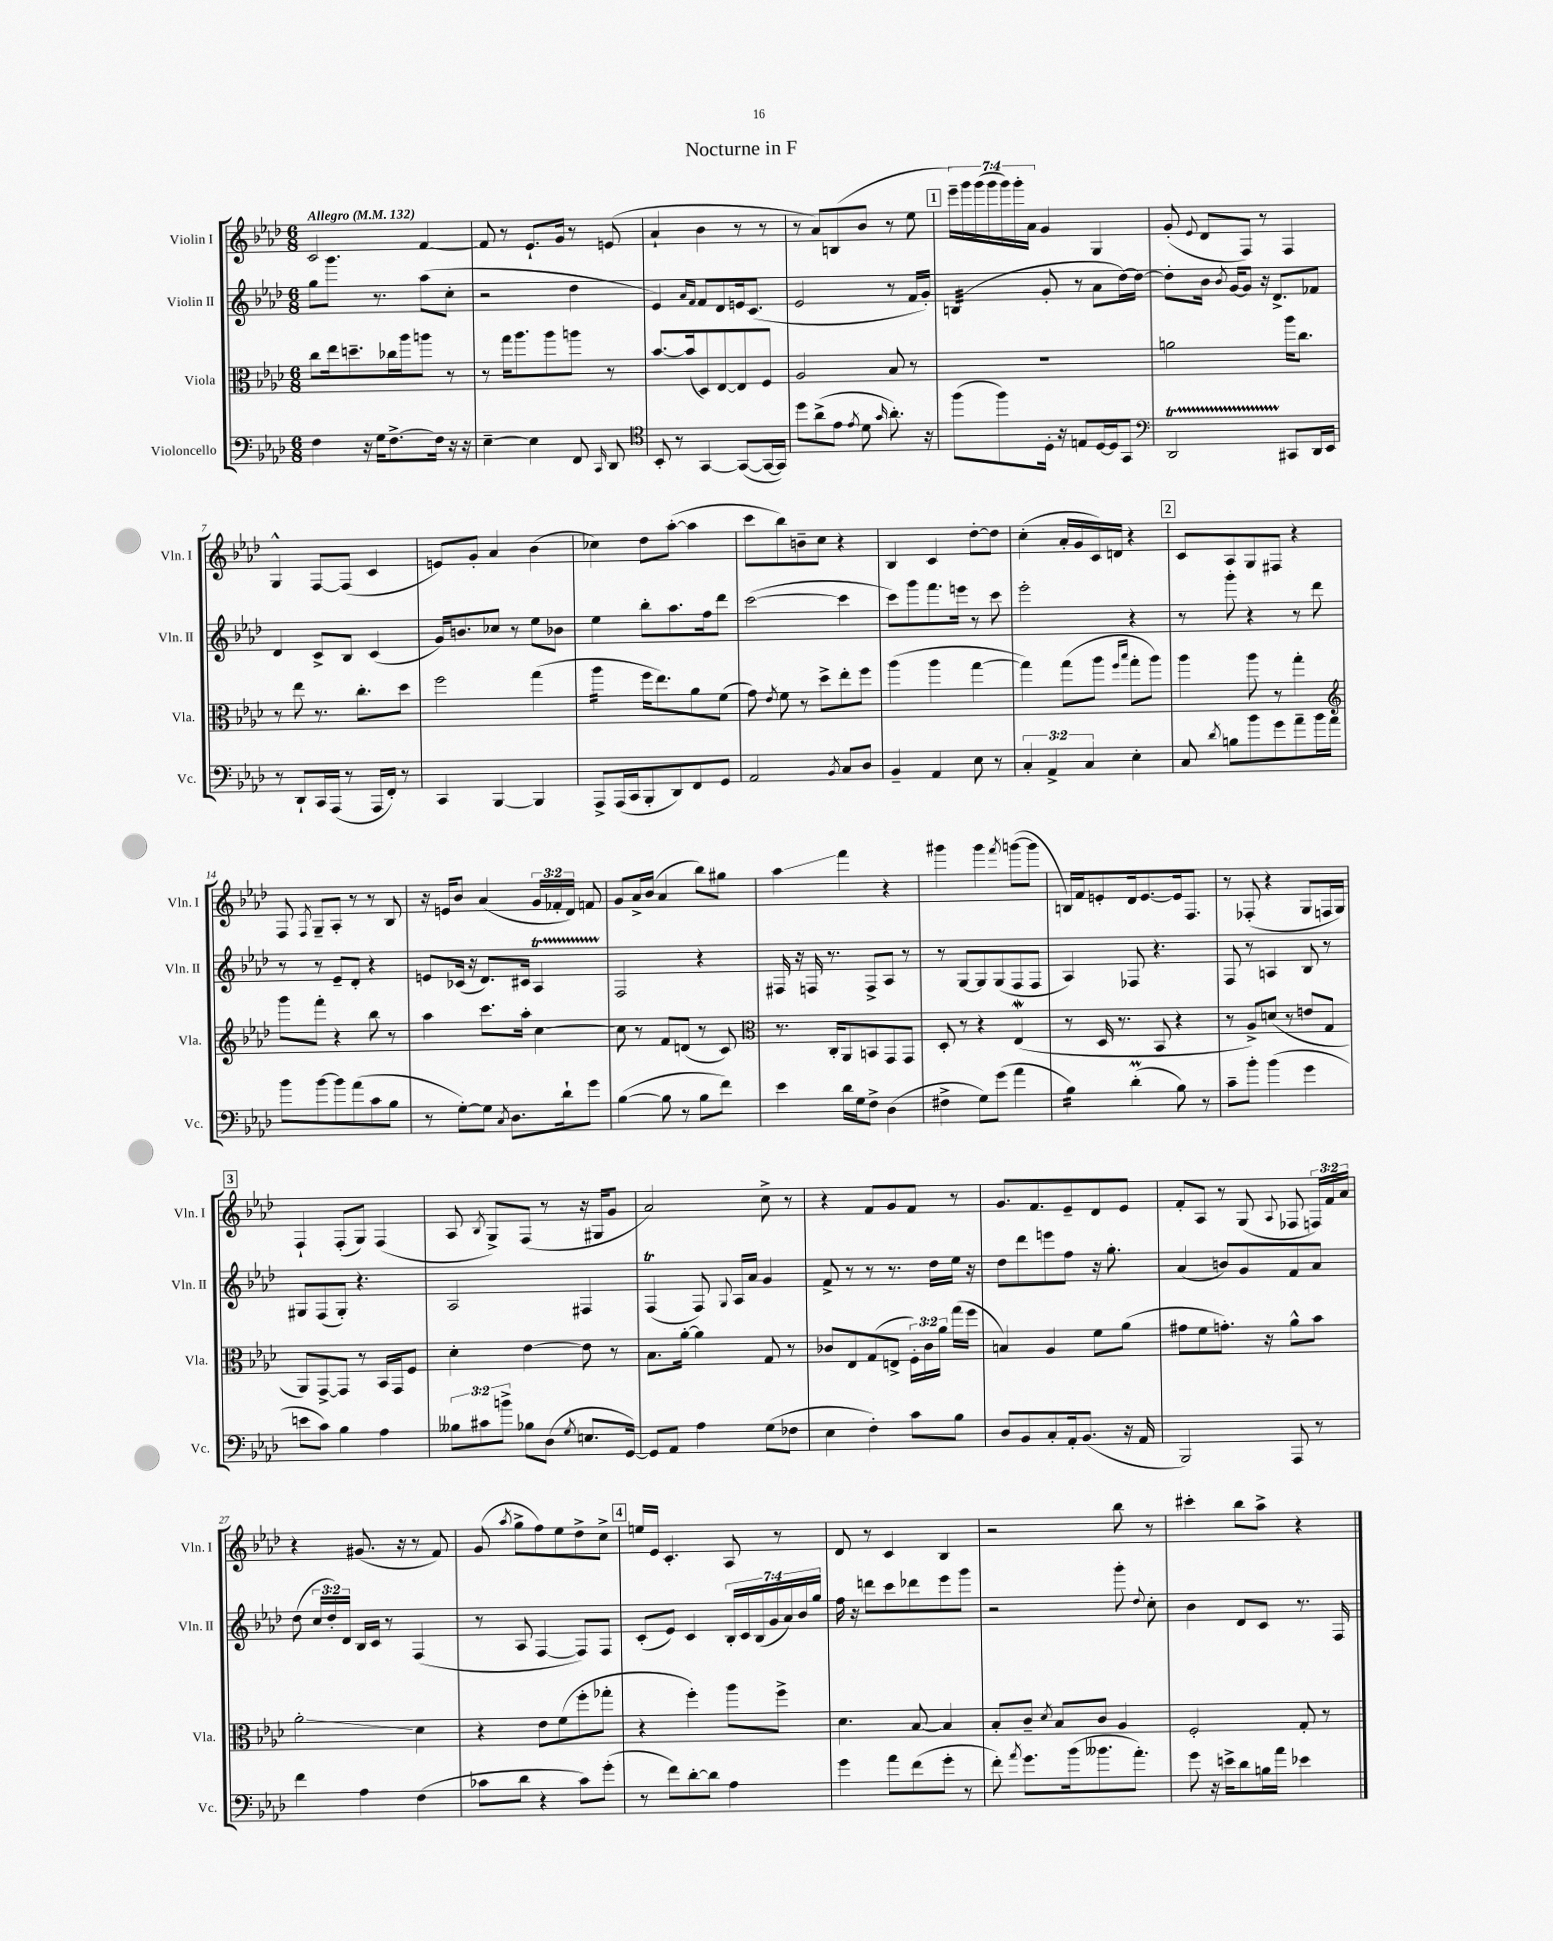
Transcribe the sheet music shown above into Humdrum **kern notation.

**kern	**kern	**kern	**kern
*staff4	*staff3	*staff2	*staff1
*clefF4	*clefC3	*clefG2	*clefG2
*k[b-e-a-d-]	*k[b-e-a-d-]	*k[b-e-a-d-]	*k[b-e-a-d-]
*M6/8	*M6/8	*M6/8	*M6/8
*MM132	*MM132	*MM132	*MM132
4F\	8cc\L	8gg\L	2c/
.	16ee-\k	8.ggg\J	.
.	8.dd~\	.	.
16r	.	.	.
16G\LK	.	8.r	.
[8.F^\	16cc-\L	.	.
.	16aa-\J	.	.
.	8aa\J	(8aa-\L	[4f/
16F\]Jk	.	.	.
16r	8r	8cc'\J	.
16r	.	.	.
=	=	=	=
[4E-~\	8r	2r	8f/]
.	16gg\LK	.	8r
.	8.aa-\	.	.
4E-\]	.	.	8.e-`/L
.	8aa-\	.	.
.	.	.	16g/Jk
8FF/	8aa\J	4dd-\	8r
16qqCC/	.	.	.
8DD-/	8r	.	(8e/
=	=	=	=
*clefC4	*	*	*
8BB-'/	[8.b-/L	4e-/)	4a-`/
8r	.	.	.
.	(16b-/]k	.	.
.	.	16qqa-/LL	.
.	.	16qqf/JJ	.
[4GG/	8D-/)	8f/L	4b-\
.	[8E-/	8d-/	.
(8GG/_L	8E-/]	16e/k	8r
.	.	(8.c/J	.
16GG/_L	8F/J	.	8r
16GG/]JJ)	.	.	.
=	=	=	=
8dd-\L	2A-/	2e-/	8r
(8a-^\	.	.	8a-/L)
8e-\J	.	.	(8B/
8qe-/	.	.	.
8d-\	.	.	8b-/J
16qqg/	.	.	.
8.a-'\)	8B-/	8r	8r
.	8r	16f/LL	8ee-\
16r	.	16g'/JJ)	.
=	=	=	=
(8ff\L	2.r	(4B/	28eee-~\LL)
.	.	.	28ggg\
.	.	.	(28ggg\
.	.	.	28ggg\
8ff\)	.	.	.
.	.	.	28ggg\)
.	.	.	28ggg'\
.	.	.	28a-\JJ
16D-'\Jk	.	8g'/	4g/
16r	.	.	.
8E/L	.	8r	.
[16D-/L	.	8a-\L	4G/
16D-/]J	.	.	.
8GG/J	.	[16dd-\L)	.
.	.	16dd-\_JJ	.
=	=	=	=
*clefF4	*	*	*
2DD-/	2a\	8dd-'\]L	(8g'/
.	.	.	8qqe-/
.	.	16b-\Jk	8d-/L
.	.	8qb-/	.
.	.	[16g/LK	.
.	.	8g/]J	8F/J)
.	.	16r	8r
.	.	8.d-^/L	.
8CC#/L	16aa-\LK	.	4F/
.	8.cc\J	.	.
16DD-/L	.	8f-/J	.
16EE-/JJ	.	.	.
=	=	=	=
8r	8r	4d-/	4G^^/
8DD-`/L	8ee-\	.	.
16CC/L	8.r	8c^/L	[8F/L
(16AAA-/JJ	.	.	.
8r	.	8B-/J	(8F/]J
.	8.cc'\L	.	.
16AAA-/LL	.	(4c/	4c/
16FF'/JJ)	.	.	.
8r	8dd-\J	.	.
=	=	=	=
4CC/	2ff\	16g/LK)	8e/L)
.	.	8.b/	.
.	.	.	8g'/J
[4BBB-/	.	8cc-/J	4a-/
.	.	8r	.
4BBB-/]	(4gg\	8ee-\L	(4b-\
.	.	8b-\J	.
=	=	=	=
8AAA-^/L	4aa-\	4ee-\	4cc-\)
(16AAA-/L	.	.	.
16CC/J	.	.	.
8BBB-'/	16ff\LK	8bb-'\L	8dd-\L
.	8.ee-\)	.	.
8DD-/)	.	8.aa-\	([8aa-'\J
8FF/	8a-\	.	4aa-\]
.	.	16ff\k	.
8GG/J	(8f\J	8ddd-\J	.
=	=	=	=
2AA-/	8g\)	([2ccc\	8ccc\L
.	8qe-/	.	.
.	8f\	.	8bb-\)
.	8r	.	8b~\
.	8dd-^\L	.	8cc\J
8qBB-/	.	.	.
8C/L	8ee-'\	4ccc\]	4r
8D-/J	8ff\J	.	.
=	=	=	=
4BB-~/	(4aa-\	8ccc\L)	4B-/
.	.	8ggg\	.
4AA-/	4aa-\	8.fff\	4c/
.	.	16eee\Jk	.
8E-\	[4gg\	8r	[8dd-'\L
8r	.	8ccc\	8dd-\]J
=	=	=	=
6C'/	4gg\])	2eee-'\	(4cc'\
6AA-^/	.	.	.
.	(8gg\L	.	16a-'/LL
.	.	.	16g/
6C/	.	.	.
.	8aa-\J	.	16c/)
.	.	.	16d/JJ
.	16qqff/LL	.	.
.	16qqbb-/JJ	.	.
4E-'\	8gg'\L	4r	4r
.	8aa-\J)	.	.
=	=	=	=
8C/	4aa-\	8r	8c/L
8qd-/	.	.	.
8B\L	.	8ggg'\	8A-/
8b-\	8aa-\	4r	8G/
8g\	8r	.	8F#/J
8a-~\	4gg'\	8r	4r
16b-\L	.	8ddd-\	.
16a-\JJ	.	.	.
=	=	=	=
*	*clefG2	*	*
8b-\L	8ggg\L	8r	8F/
.	.	.	8qF/
[8b-\	8fff'\J	8r	8G~/L
8b-\]	4r	8e-~/L	8A-'/J
(8a-\	.	8d-'/J	8r
8c\	8bb-\	4r	8r
8B-\J	8r	.	8B-/
=	=	=	=
8r	4aa-\	8e/L	16r
.	.	.	16e/LK
[8G'\L)	.	(16c-/Jk	8b-/J
.	.	16r	.
8G\]J	8.ccc\L	8.d-/L)	(4a-/
8qC/	.	.	.
8.D-\L	.	.	.
.	16aa-'\Jk	16c#/Jk	.
.	[4cc\	4A-/	24g/LL
.	.	.	24f-'/
16d-`\k	.	.	.
.	.	.	24d-/JJ)
8g\J	.	.	8f/
=	=	=	=
([4B-\	8cc\]	2F/	8g/L
.	8r	.	16a-^/L
.	.	.	(16b-/JJ
8B-\]	8f/L	.	4a-/
8r	(8d/J	.	.
8B-\L	8r	4r	8bb-\L)
8f\J)	8c/)	.	8gg#\J
=	=	=	=
*	*clefC3	*	*
4e-\	8.r	16F#/	4aa-\
.	.	16r	.
.	.	16F/	.
.	16C'/LK	8.r	.
16d-\LL	8AA-/	.	4fff\
16G\J	.	.	.
8F^\J	8BB/	8F^/L	.
(4D-\	8GG/	8A-/J	4r
.	8GG/J	8r	.
=	=	=	=
4F#^\	8D-'/	8r	4ggg#\
.	8r	[8G/L	.
8G\L)	4r	8G/]	4ggg#\
(8g\J	.	(8G/	.
.	.	.	8qfff/
4a-\	(4E-/	8F/	([8ggg\L
.	.	8F/J	8ggg\]J
=	=	=	=
4B-\)	8r	4A-/)	16B/LL)
.	.	.	16f/J
.	16D-/	.	8e'/
.	8.r	.	.
(4d-'\	.	8F-/	16d-/k
.	.	.	[8.e/
.	8BB-/	4.r	.
8B-\)	4r	.	16e/]k
.	.	.	8.F/J
8r	.	.	.
=	=	=	=
8c~\L	8r	8F/	8r
8b-'\J	8A-^/L)	8r	(8F-'/
(4b-\	(8d/J	4A/	4r
.	8r	.	.
4g\	8e/L	8B-/	8G/L
.	8G/J	8r	16F/L
.	.	.	16G/JJ)
=	=	=	=
8e\L	8AA-/L)	8G#/L	4F`/
8c\J)	[8GG^/	(8F/	.
4B-\	8GG/]J	8G#'/J)	(8F'/L
.	8r	4.r	8G/J)
4A-\	16BB-/LL	.	(4F/
.	16GG/J	.	.
.	8F/J	.	.
=	=	=	=
12B--\L	4d-'\	2A-/	8A-/
12c#\	.	.	.
.	.	.	8qB-/
.	.	.	8G^/L)
12b^\J	.	.	.
8B-\L	[4e-\	.	(8F/J
(8D-\J	.	.	8r
8qG/	.	.	.
8.E/L	8e-\]	4F#/	16r
.	.	.	16G#/LK
.	8r	.	8g/J
[16GG/Jk)	.	.	.
=	=	=	=
8GG/]L	8.B-\L	(4F/	2a-/)
8AA-/J	.	.	.
.	[16a-'\Jk	.	.
4A-\	4a-\]	8F/)	.
.	.	8qqG/	.
.	.	16A-/LL	.
.	.	16a-/JJ	.
(8G\L	8G/	4g/	8cc^\
8F-\J	8r	.	8r
=	=	=	=
4E-\	8c-/L	8f^/	4r
.	8E-/	8r	.
4F'\)	(8G/	8r	8f/L
.	8E^/J	8.r	8g/
8c\L	24F'\LL)	.	8f/J
.	24c-\	.	.
.	.	16dd-\LL	.
.	24a-\JJ	.	.
8B-\J	(16gg\LL	16ee-\JJ	8r
.	16ff\JJ	16r	.
=	=	=	=
8D-/L	4B/)	8dd-\L	8.g/L
8BB-/	.	8ddd-\	.
.	.	.	8.f/
8C'/	4A-/	8eee\	.
16AA-'/k	.	8ff\J	8e-~/
(8.BB-/J	.	.	.
.	8f\L	16r	8d-/
.	.	8.gg'\	.
16r	(8a-\J	.	8e-/J
16AA-/	.	.	.
=	=	=	=
2BBB-/)	8g#\L	(4a-/	8f'/L
.	8f\	.	8A-/J
.	8.g'\J)	8b/L)	8r
.	.	8g/	(8G/
.	16r	.	.
.	.	.	8qqA-/
8AAA-/	8a-^^\L	8f/	8F-/
8r	8b-\J	8a-/J	24F/LL)
.	.	.	24f/
.	.	.	24a-/JJ
=	=	=	=
4f\	2a-'\	(8dd-\	4r
.	.	24cc/LL	.
.	.	24dd-'/)	.
.	.	24d-/JJ	.
4A-\	.	16B-/LL	(8.g#/
.	.	16c/JJ	.
.	.	8r	.
.	.	.	16r
(4F\	4d-\	(4F/	8r
.	.	.	8f/)
=	=	=	=
8c-\L	4r	8r	(8g/
.	.	.	8qaa-/
8d-\J	.	8A-/	8gg^\L
4r	8e-\L	[4F/	8ff\)
.	(8f\	.	8ee-\
8c-\L)	8ff'\	8F/]L)	8dd-^\
(8g'\J	8gg-'\J	8F/J	8cc^\J
=	=	=	=
8r	4r	(8c'/L	16ee/LL
.	.	.	16e-/JJ
8f\L)	.	8e-/J)	4.c'/
[8d-'\	4ff'\)	4c/	.
8d-\]J	.	.	.
4A-\	8aa-\L	28B-'/LL	8A-/
.	.	28c/	.
.	.	(28B-/	.
.	.	28g/	.
.	8ff^\J	.	8r
.	.	28a-/)	.
.	.	28b-/	.
.	.	28gg/JJ	.
=	=	=	=
4g\	4.d-\	16ff\	8d-/
.	.	16r	.
.	.	8ddd\L	8r
8a-\L	.	8ccc\	4c/
(8f\	[8B-/	8ddd-\	.
8g'\J	4B-/]	8eee-\	4B-/
8r	.	8ggg\J	.
=	=	=	=
8f'\)	8B-'/L	2r	2r
8qa-/	.	.	.
8.g\L	8c~/J	.	.
.	8qd-/	.	.
.	8B-/L	.	.
(16b-\k	.	.	.
8.b--\	8c/J	.	.
.	4A-/	8ggg'\	8bb-\
8.a-'\J)	.	.	.
.	.	8qqdd-/	.
.	.	8cc'\	8r
=	=	=	=
8g\	2F'/	4b-\	4ccc#'\
16r	.	.	.
16e^\LK	.	.	.
8d-\	.	8d-/L	8bb-\L
16B\L	.	8c/J	8aa-^\J
16a-\JJ	.	.	.
4e-\	8G'/	8.r	4r
.	8r	.	.
.	.	16F/	.
==	==	==	==
*-	*-	*-	*-
